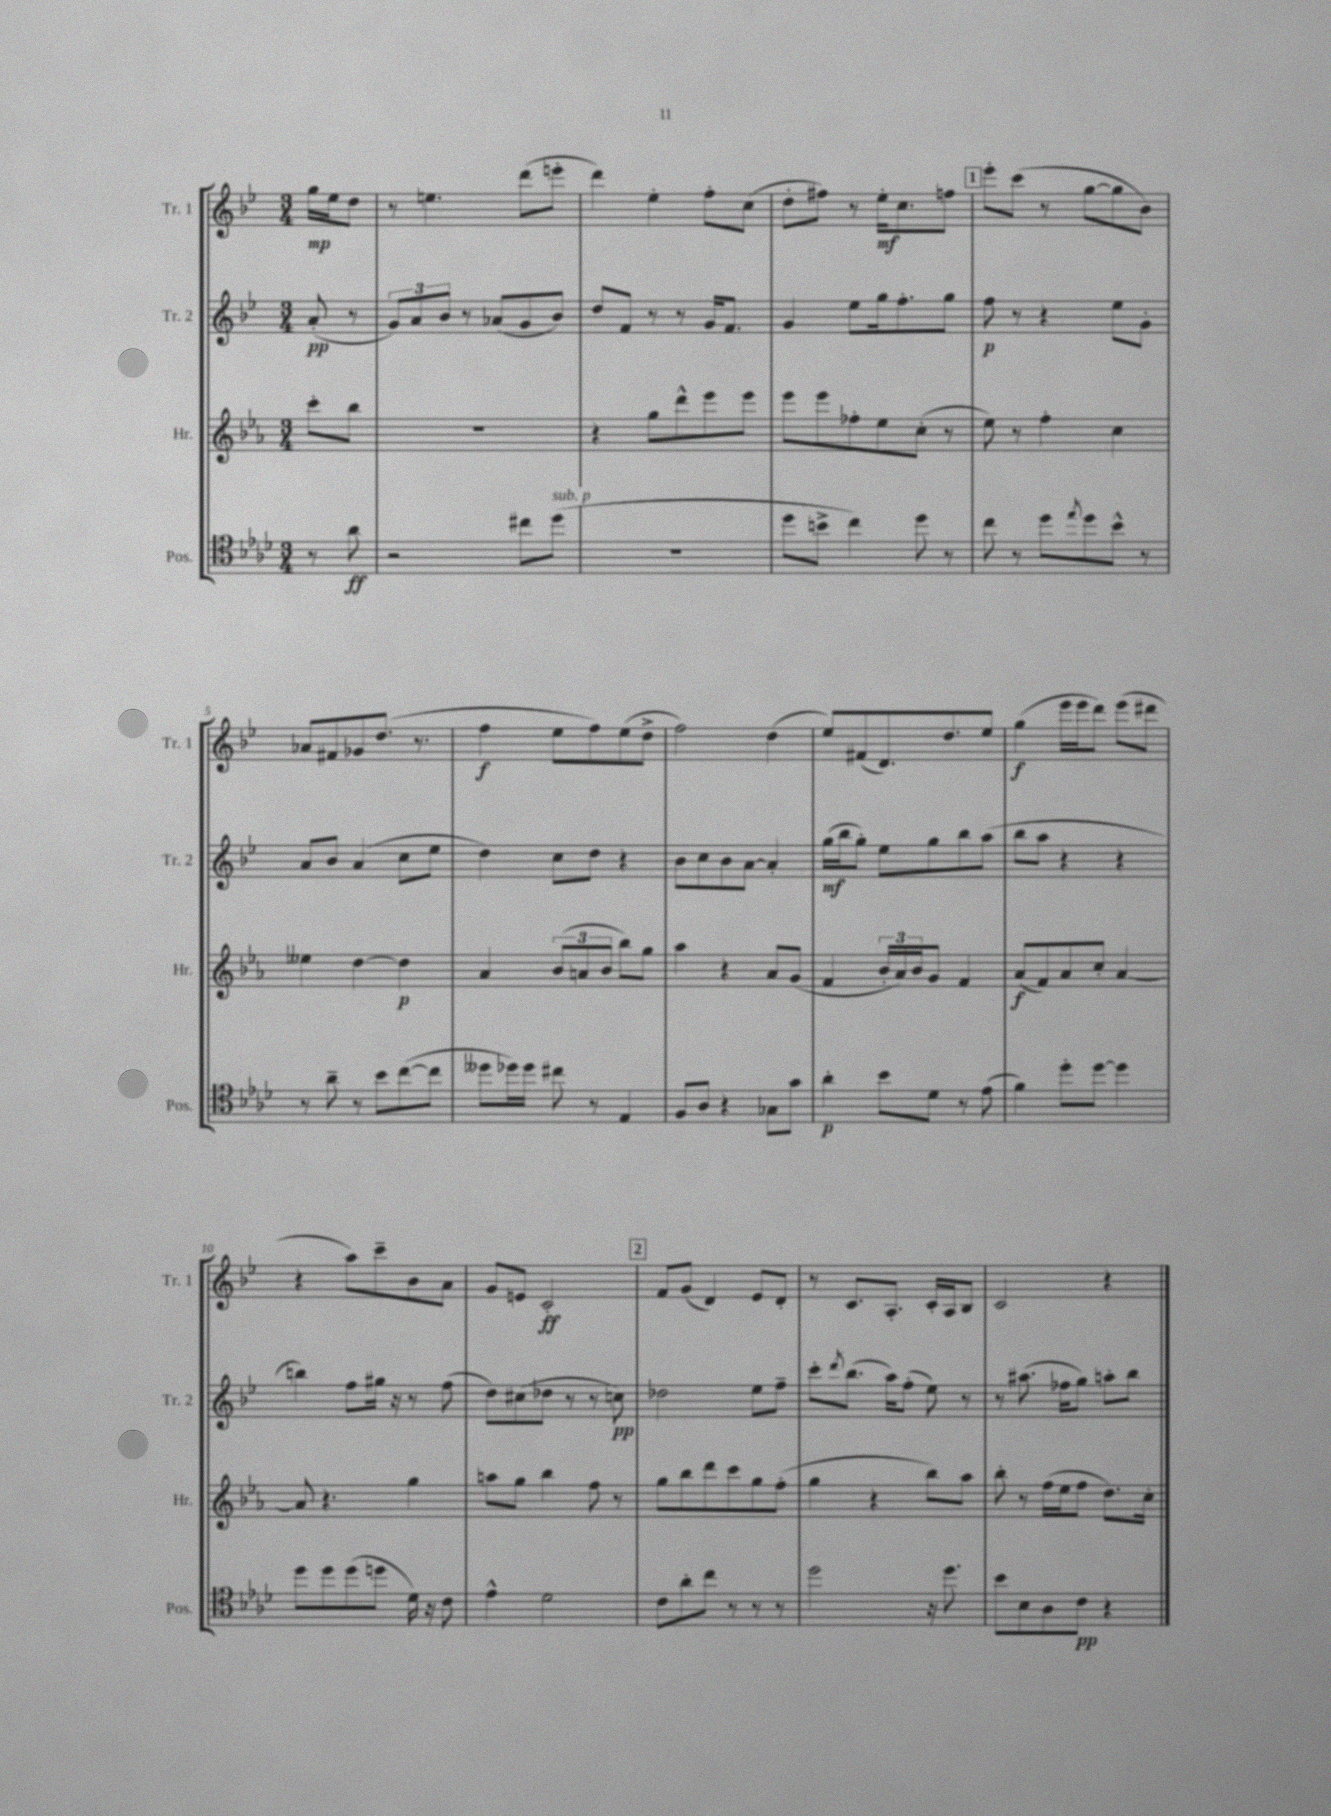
<<
\new StaffGroup <<
\new Staff = "s0" \with { instrumentName = "Tr. 1" shortInstrumentName = "Tr. 1" } {
    \clef treble \key bes \major \numericTimeSignature \time 3/4 \partial 4
    g''16\mp ees''16 d''8 |
    r8 e''4. d'''8( e'''8-. |
    d'''4) ees''4-. f''8-. c''8( |
    d''8-. fis''8) r8 ees''16-.\mf c''8. f''8 |
    \mark \markup { \box "1" } ees'''8-. c'''8( r8 g''8~ g''8 bes'8) |
    aes'8 fis'8 ges'8 d''8.( r8. |
    f''4\f ees''8 f''8) ees''8( d''8-> |
    f''2) d''4( |
    ees''8) fis'8( d'8.) d''8. ees''8 |
    g''4\f( ees'''16 ees'''16 d'''8) ees'''8( dis'''8 |
    r4 a''8) c'''8-- bes'8 a'8 |
    g'8 e'8 c'2-.\ff |
    \mark \markup { \box "2" } f'8 g'8( d'4) ees'8 d'8-. |
    r8 c'8. a8.-. c'16-. a16 bes8 |
    c'2 r4 \bar "|." |
}
\new Staff = "s1" \with { instrumentName = "Tr. 2" shortInstrumentName = "Tr. 2" } {
    \clef treble \key bes \major \numericTimeSignature \time 3/4 \partial 4
    a'8-.\pp( r8 |
    \tuplet 3/2 { g'8) a'8 bes'8 } r8 aes'8( g'8 bes'8) |
    d''8 f'8 r8 r8 g'16 f'8. |
    g'4 ees''8 g''16 f''8.-. g''8 |
    \mark \markup { \box "1" } f''8\p r8 r4 ees''8 g'8-. |
    a'8 bes'8 a'4( c''8 ees''8 |
    d''4) c''8 d''8 r4 |
    bes'8 c''8 bes'8 a'8~ a'4-. |
    g''16\mf( bes''16 g''8-.) ees''8 g''8 bes''8 a''8( |
    bes''8 a''8 r4 r4 |
    b''4) f''8 gis''16 r16 r8 f''8( |
    d''8) cis''8( des''8 r8 r8 c''8\pp) |
    \mark \markup { \box "2" } des''2 ees''8 f''8-- |
    c'''8-. \acciaccatura { d'''8 } bes''8.( a''16) f''8-.( ees''8) r8 |
    r8 ais''8.( fes''16 g''8) a''8-. bes''8 \bar "|." |
}
\new Staff = "s2" \with { instrumentName = "Hr." shortInstrumentName = "Hr." } {
    \clef treble \key ees \major \numericTimeSignature \time 3/4 \partial 4
    c'''8-. bes''8 |
    R2. |
    r4 g''8 d'''8-^ ees'''8 ees'''8 |
    ees'''8 ees'''8 fes''8-. ees''8 c''8-.( r8 |
    \mark \markup { \box "1" } ees''8) r8 f''4-. c''4 |
    eeses''4 d''4~ d''4\p |
    aes'4 \tuplet 3/2 { bes'8( a'8 bes'8 } bes''8) g''8 |
    aes''4 r4 aes'8 g'8( |
    f'4 \tuplet 3/2 { bes'16-. aes'16) bes'16 } g'8 f'4 |
    aes'8\f( f'8) aes'8 c''8-. aes'4~ |
    aes'8 r4. g''4 |
    a''8 g''8 bes''4 f''8 r8 |
    \mark \markup { \box "2" } g''8 bes''8 d'''8 c'''8 g''8 f''8-.( |
    g''4 r4 bes''8) aes''8 |
    bes''8-. r8 f''16( ees''16 f''8 d''8.) c''16-. \bar "|." |
}
\new Staff = "s3" \with { instrumentName = "Pos." shortInstrumentName = "Pos." } {
    \clef tenor \key aes \major \numericTimeSignature \time 3/4 \partial 4
    r8 aes'8\ff |
    r2 cis''8 des''8^\markup { \italic "sub. p" }( |
    R2. |
    des''8 b'8-> c''4) des''8 r8 |
    \mark \markup { \box "1" } c''8 r8 des''8 \acciaccatura { ees''8 } des''8 bes'8-^ r8 |
    r8 aes'8-- r8 bes'8 c''8~( c''8 |
    deses''8 des''16) des''16 cis''8 r8 ees4 |
    f8 aes8 r4 ges8 g'8 |
    aes'4-.\p bes'8 des'8 r8 ees'8( |
    f'4) des''8-. des''8~ des''4 |
    des''8 des''8 des''8( d''8 des'16) r16 c'8 |
    ees'4-^ des'2 |
    \mark \markup { \box "2" } c'8 aes'8-. c''8 r8 r8 r8 |
    des''2 r16 des''8. |
    bes'8 bes8 aes8 c'8\pp r4 \bar "|." |
}
>>
>>
